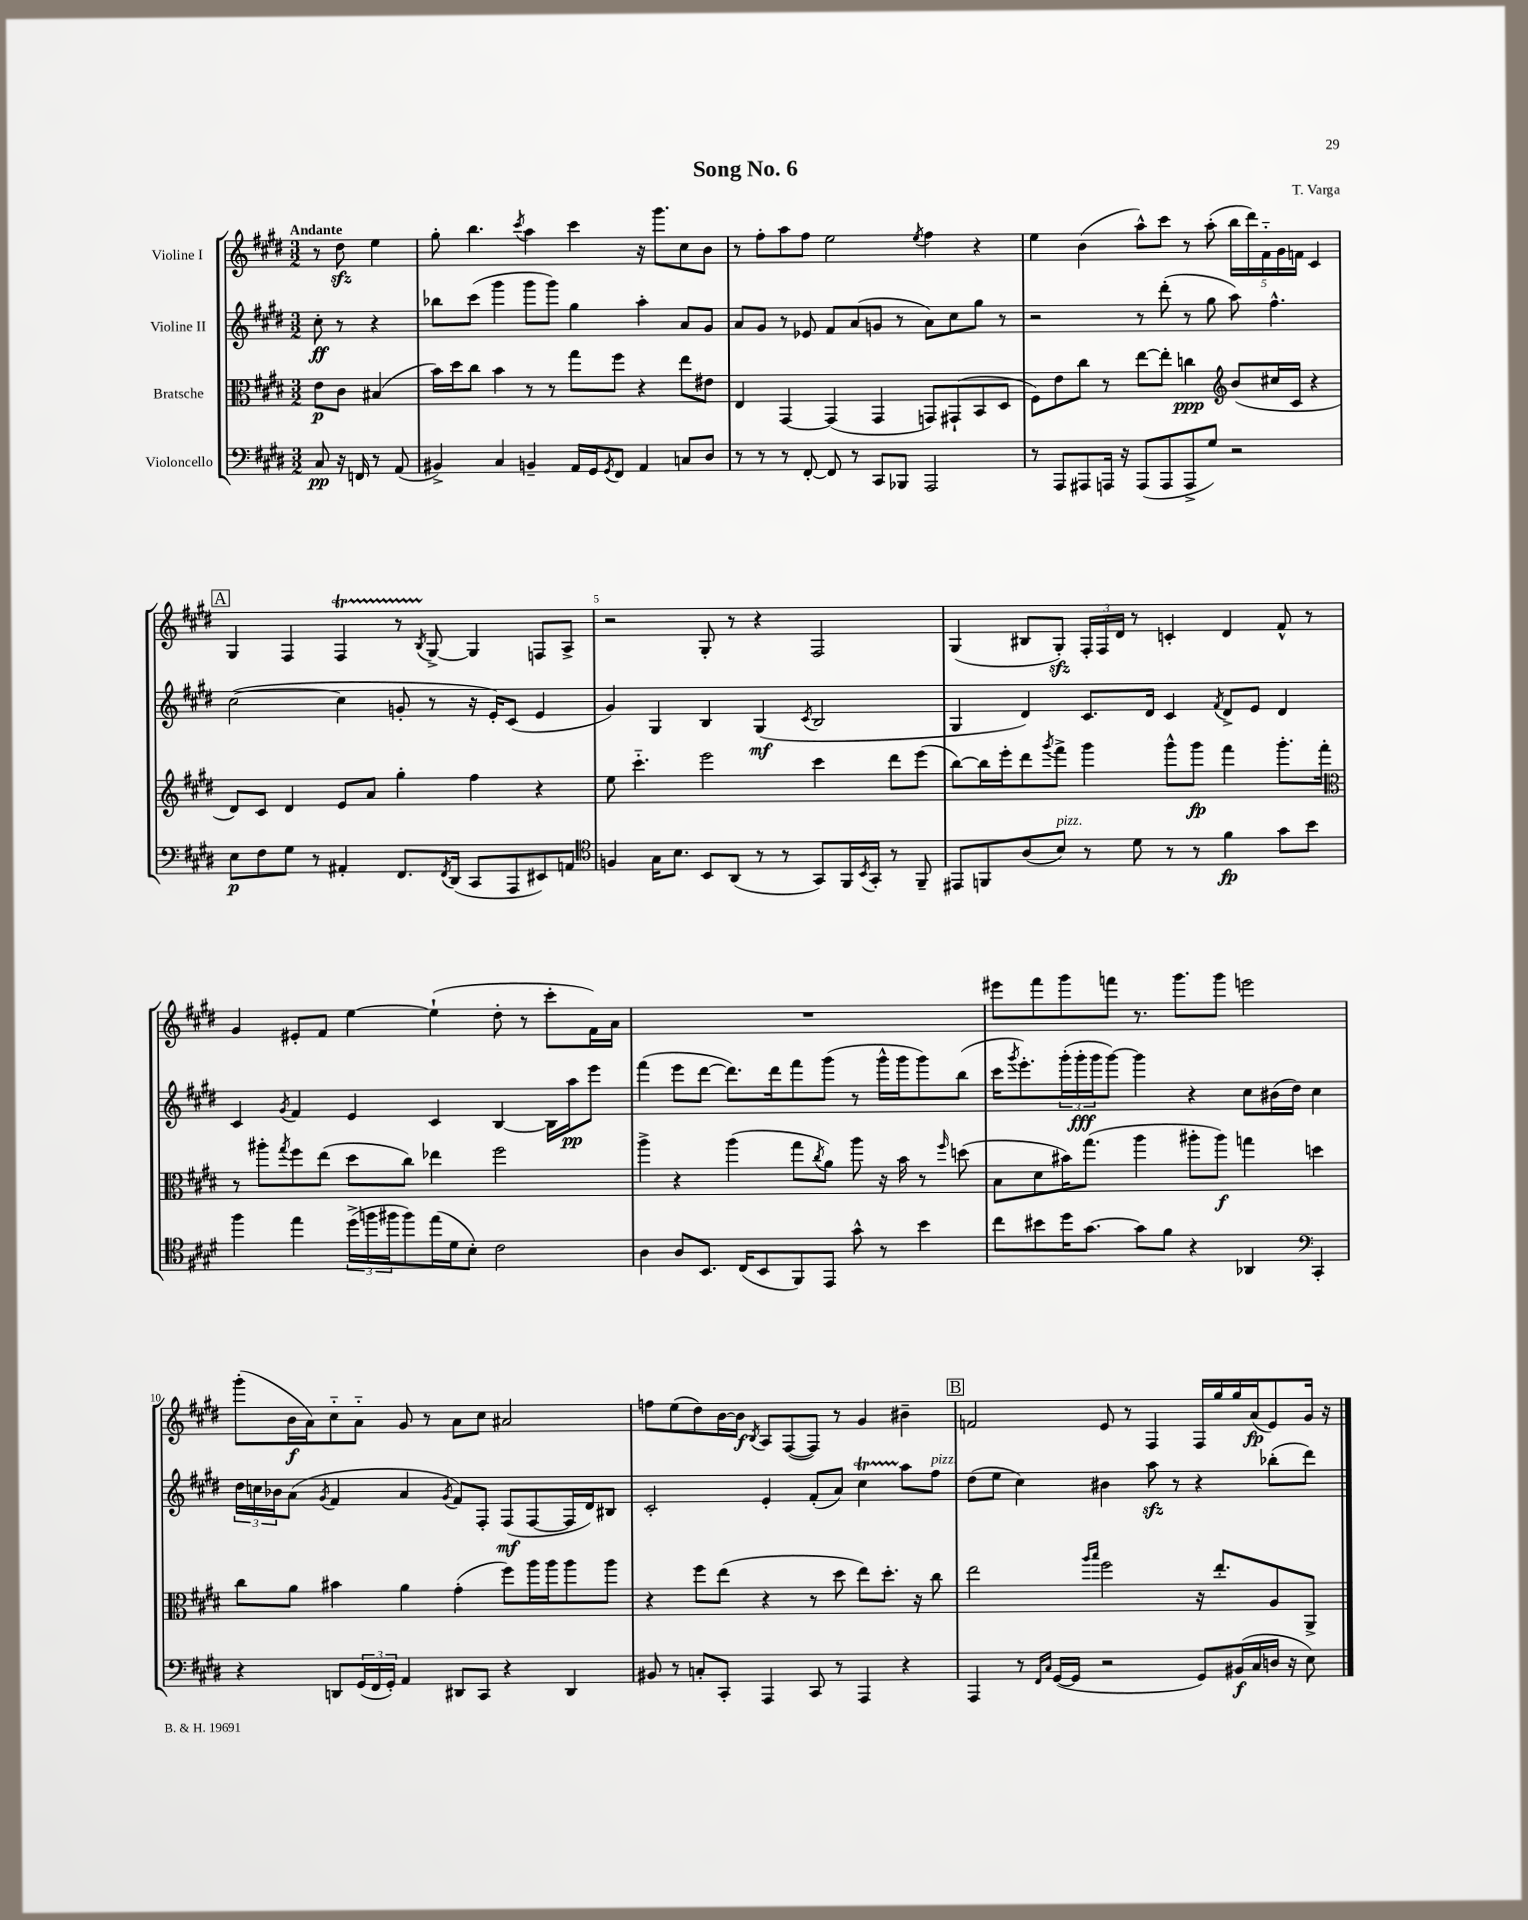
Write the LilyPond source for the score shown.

\header { title = "Song No. 6" composer = "T. Varga" }
<<
\new StaffGroup <<
\new Staff = "s0" \with { instrumentName = "Violine I" } {
    \clef treble \key e \major \numericTimeSignature \time 3/2 \partial 2 \tempo "Andante"
    r8 dis''8\sfz e''4 |
    gis''8-. b''4. \acciaccatura { cis'''8 } a''4 cis'''4 r16 gis'''8. cis''8 b'8 |
    r8 fis''8-. a''8 fis''8 e''2 \acciaccatura { e''8 } fis''4 r4 |
    e''4 b'4( a''8-^) cis'''8 r8 a''8-.( \tuplet 5/4 { b''16 dis'''16) fis'16-_ gis'16 f'16 } cis'4 |
    \mark \markup { \box "A" } gis4 fis4 fis4\startTrillSpan r8 \acciaccatura { b8 } gis8~->\stopTrillSpan gis4 f8 a8-> |
    r2 gis8-. r8 r4 fis2 |
    gis4( bis8 gis8-.\sfz) \tuplet 3/2 { fis16-. fis16 dis'16 } r8 c'4-. dis'4 fis'8-^ r8 |
    gis'4 eis'8-. fis'8 e''4~ e''4-!( dis''8-. r8 cis'''8-. fis'16) a'16 |
    R1. |
    eis'''8 fis'''8 gis'''8 f'''8 r8. gis'''8. gis'''8 e'''2 |
    gis'''8-.( b'16\f a'16) cis''8-_ a'8-_ gis'8 r8 a'8 cis''8 ais'2 |
    f''8 e''8( dis''8) b'16~ b'16\f \acciaccatura { b8 } a8 fis8~( fis8) r8 gis'4 bis'4-- |
    \mark \markup { \box "B" } f'2 e'8 r8 fis4 fis16 gis''16 gis''16 a'16\fp( e'8) gis'16 r16 \bar "|." |
}
\new Staff = "s1" \with { instrumentName = "Violine II" } {
    \clef treble \key e \major \numericTimeSignature \time 3/2 \partial 2
    cis''8-.\ff r8 r4 |
    bes''8 cis'''8( gis'''4 gis'''8 gis'''8) gis''4 a''4-. a'8 gis'8 |
    a'8 gis'8 r8 ees'8 fis'8 a'8( g'8 r8 a'8) cis''8 gis''8 r8 |
    r2 r8 dis'''8-.( r8 gis''8 a''8) fis''4.-^ |
    \mark \markup { \box "A" } cis''2~( cis''4 g'8-. r8 r16 e'16-.) cis'8( e'4 |
    gis'4) gis4 b4 gis4\mf( \acciaccatura { cis'8 } b2 |
    gis4 dis'4) cis'8. dis'16 cis'4 \acciaccatura { fis'8 } dis'8-> e'8 dis'4 |
    cis'4 \acciaccatura { gis'8 } fis'4 e'4 cis'4 b4~ b16 a''16\pp e'''8 |
    fis'''4( e'''8 dis'''8~ dis'''8.) dis'''16 fis'''8 gis'''8( r8 gis'''16-^ gis'''16 gis'''8) b''8( |
    cis'''16 \acciaccatura { gis'''8 } e'''8.-.) \tuplet 3/2 { gis'''16-.( gis'''16-.\fff gis'''16 } gis'''8~) gis'''4 r4 cis''8 bis'16( dis''16) cis''4 |
    \tuplet 3/2 { dis''16 c''16 bes'16 } a'8( \acciaccatura { gis'8 } fis'4 a'4 \acciaccatura { gis'8 } fis'8) fis8-. fis8\mf( fis8~ fis16 dis'16) bis8 |
    cis'2-. e'4-. fis'8-.( a'8) cis''4\startTrillSpan a''8\stopTrillSpan fis''8^\markup { \italic "pizz." } |
    \mark \markup { \box "B" } dis''8( e''8 cis''4) bis'4 a''8\sfz r8 r4 bes''8-.( dis'''8) \bar "|." |
}
\new Staff = "s2" \with { instrumentName = "Bratsche" } {
    \clef alto \key e \major \numericTimeSignature \time 3/2 \partial 2
    e'8\p cis'8 bis4( |
    b'16) dis''16 cis''8 b'4 r8 r8 gis''8 fis''8 r4 e''8 eis'8 |
    e4 gis,4~ gis,4( gis,4 g,8) gis,8-!( b,8 dis8 |
    fis8) e'8 cis''8 r8 e''8~ e''8-. c''4\ppp \clef treble b'8( cis''16 cis'16 r4 |
    \mark \markup { \box "A" } dis'8) cis'8 dis'4 e'8 a'8 gis''4-. fis''4 r4 |
    e''8 cis'''4.-_ e'''2 cis'''4 dis'''8 e'''8( |
    b''8~) b''16 e'''16-. dis'''8 \acciaccatura { gis'''8 } fis'''8-> gis'''4 gis'''8-^ gis'''8\fp fis'''4 gis'''8.-. fis'''16-. |
    \clef alto r8 ais''8-. \acciaccatura { gis''8 } fis''8 e''8( dis''8 cis''8) ees''4 fis''2 |
    a''4-> r4 a''4( gis''8 \acciaccatura { cis''8 } a'8) a''8 r16 b'16 r8 \grace { fis''16 } d''8( |
    b8 dis'8 bis'16) gis''8.( a''4 ais''8-. ais''8\f) g''4 d''4 |
    cis''8 a'8 bis'4 a'4 gis'4-.( fis''8) a''16 a''16 a''8 a''8 |
    r4 fis''8 e''8( r4 r8 dis''8 e''8) dis''8.-. r16 cis''8 |
    \mark \markup { \box "B" } e''2 \grace { a''16 b''16 } fis''2 r16 e''8.-. a8 a,8-> \bar "|." |
}
\new Staff = "s3" \with { instrumentName = "Violoncello" } {
    \clef bass \key e \major \numericTimeSignature \time 3/2 \partial 2
    cis8\pp r16 f,16 r8 a,8( |
    bis,4->) cis4 b,4-- a,16 gis,16 \acciaccatura { gis,8 } fis,8 a,4 c8 dis8 |
    r8 r8 r8 fis,8~-. fis,8 r8 cis,8 bes,,8 a,,2 |
    r8 a,,8 ais,,8 a,,16 r16 a,,8( a,,8 a,,8-> gis8) r2 |
    \mark \markup { \box "A" } e8\p fis8 gis8 r8 ais,4-. fis,8. \acciaccatura { fis,8 } dis,16( cis,8 a,,8 eis,8) a,8 |
    \clef tenor f4 gis16 b8. b,8 a,8( r8 r8 gis,8) fis,16 \acciaccatura { b,8 } gis,16-. r8 fis,8-- |
    eis,8 f,8 a8( b8^\markup { \italic "pizz." }) r8 dis'8 r8 r8 fis'4\fp gis'8 b'8 |
    fis''4 e''4 \tuplet 3/2 { dis''16->( f''16 fis''16 } fis''8) e''16( dis'16 b8-.) cis'2 |
    a4 a8 b,8. cis16( b,8 fis,8) e,8 gis'8-^ r8 b'4 |
    cis''8 bis'8 dis''16 gis'8.~ gis'8 fis'8 r4 aes,4 \clef bass cis,4-. |
    r4 d,8 \tuplet 3/2 { gis,16( fis,16 gis,16-.) } a,4 dis,8 cis,8 r4 dis,4 |
    bis,8 r8 c8-. cis,8-. a,,4 cis,8 r8 a,,4 r4 |
    \mark \markup { \box "B" } a,,4 r8 \grace { fis,16 cis16 } gis,16~( gis,16 r2 gis,8) bis,16\f( cis16 d16 r16 e8) \bar "|." |
}
>>
>>
\layout { \context { \Score \override BarNumber.break-visibility = ##(#f #t #t) barNumberVisibility = #(every-nth-bar-number-visible 5) } }
